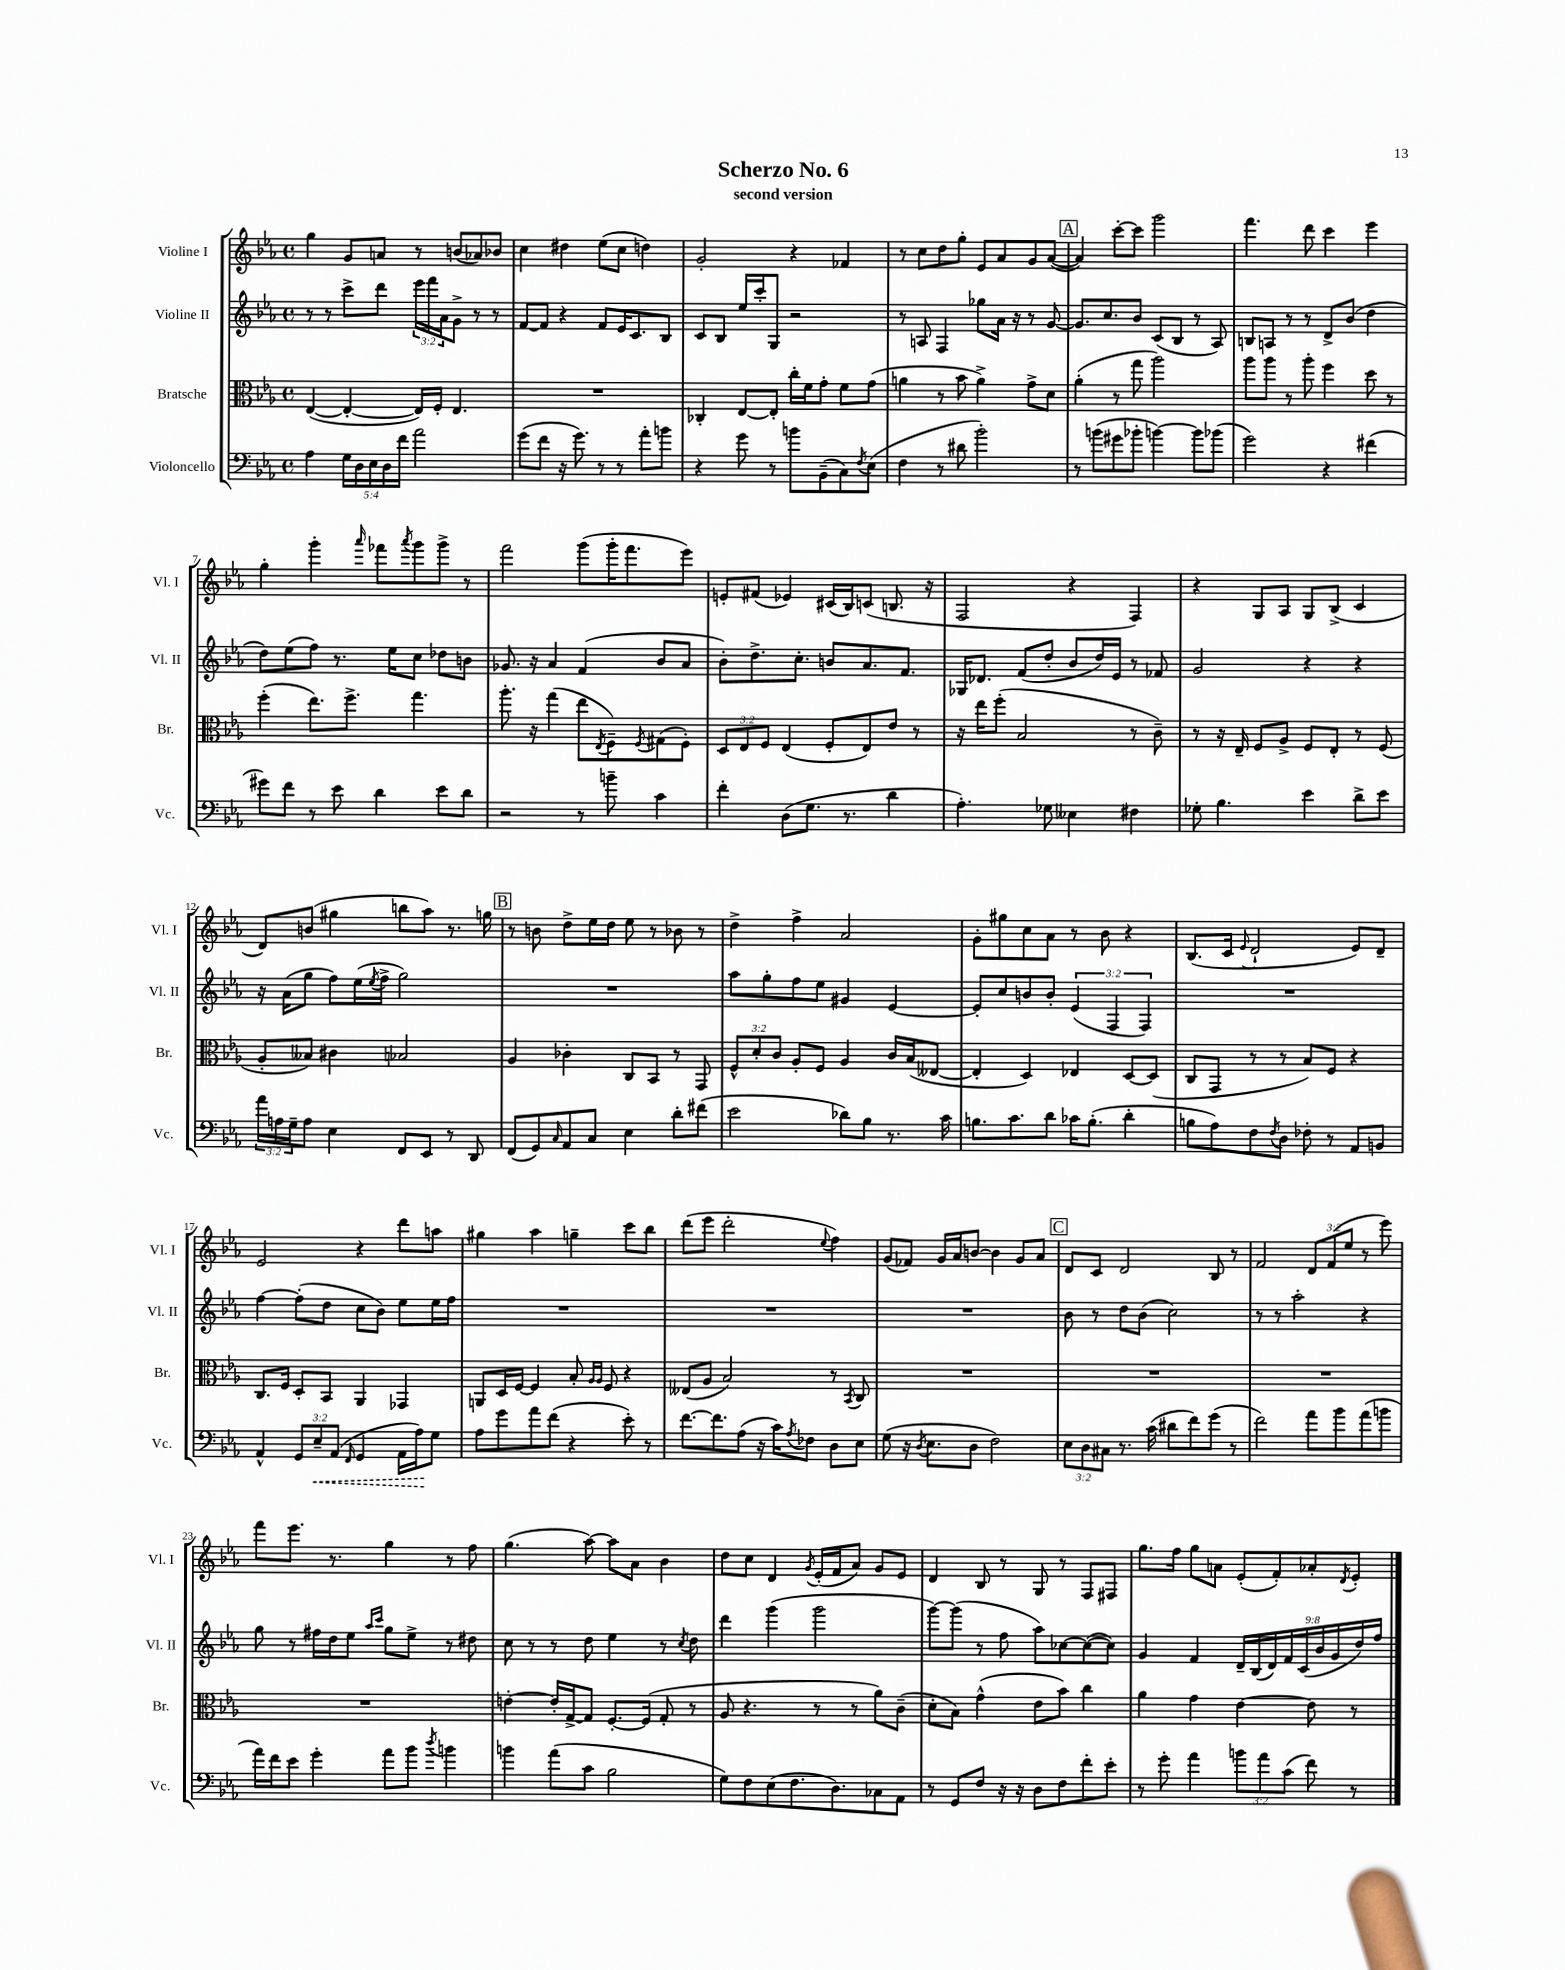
\header { title = "Scherzo No. 6" subtitle = "second version" }
<<
\new StaffGroup <<
\new Staff = "s0" \with { instrumentName = "Violine I" shortInstrumentName = "Vl. I" } {
    \clef treble \key ees \major \defaultTimeSignature \time 4/4 \override Staff.TupletNumber.text = #tuplet-number::calc-fraction-text
    g''4 g'8 a'8 r8 b'8( aes'8) bes'8 |
    c''4 dis''4 ees''8( c''8 d''4) |
    g'2-. r4 fes'4 |
    r8 c''8 d''8 g''8-. ees'8 aes'8 g'8 aes'8~( |
    \mark \markup { \box "A" } aes'4) c'''8~-. c'''8 g'''2 |
    f'''4. d'''8 c'''4 ees'''4 |
    g''4-. g'''4-. \grace { aes'''16 } fes'''8 \acciaccatura { aes'''8 } g'''8 g'''8-> r8 |
    f'''2 g'''8( g'''16-. f'''8. ees'''8) |
    e'8-. fis'8( ees'4) cis'16( bes16) c'8( b8. r16 |
    f2 r4 f4) |
    r4 g8 aes8 g8 bes8->( c'4 |
    d'8) b'8( gis''4 b''8 aes''8) r8. g''16 |
    \mark \markup { \box "B" } r8 b'8 d''8-> ees''16 d''16 ees''8 r8 bes'8 r8 |
    d''4-> f''4-> aes'2 |
    g'8-. gis''8 c''8 aes'8 r8 bes'8 r4 |
    bes8.( c'16 \appoggiatura { ees'8 } d'2-! ees'8) d'8-- |
    ees'2 r4 d'''8 a''8 |
    gis''4 aes''4 g''4-- c'''8 bes''8 |
    d'''8( ees'''8 d'''2-. \appoggiatura { ees''8 } f''4) |
    g'8( fes'8) g'16 aes'16 b'8~ b'4 g'8 aes'8 |
    \mark \markup { \box "C" } d'8 c'8 d'2 bes8 r8 |
    f'2 \tuplet 3/2 { d'8 f'8( ees''8 } r8 ees'''8) |
    f'''8 ees'''8. r8. g''4 r8 f''8 |
    g''4.( aes''8~) aes''8 aes'8 bes'4 |
    d''8 c''8 d'4 \acciaccatura { g'8 } ees'16-.( f'16 aes'8) g'8 ees'8 |
    d'4 bes8 r8 g8 r8 f8 fis8 |
    g''8. f''16 g''8 a'8 ees'8-.( f'8-.) aes'8-. \acciaccatura { d'8 } ees'8-. \bar "|." |
}
\new Staff = "s1" \with { instrumentName = "Violine II" shortInstrumentName = "Vl. II" } {
    \clef treble \key ees \major \defaultTimeSignature \time 4/4 \override Staff.TupletNumber.text = #tuplet-number::calc-fraction-text
    r8 r8 c'''8-> d'''8 \tuplet 3/2 { ees'''16 f'''16 aes'16 } g'8-> r8 r8 |
    f'8~ f'8 r4 f'8 ees'16 c'8. bes8 |
    c'8 bes8 ees''16 c'''16-. g8 r2 |
    r8 a8 f4 ges''8 aes'16 r16 r8 g'8~ |
    \mark \markup { \box "A" } g'8. c''8. bes'8 c'8( bes8 r8 aes8) |
    b8 a8 r8 r8 d'8-> bes'8( d''4 |
    d''8) ees''8( f''8) r8. ees''16 c''8 des''8 b'8 |
    ges'8. r16 aes'4 f'4( bes'8 aes'8 |
    bes'8-.) d''8.-> c''8.-. b'8 aes'8. f'8. |
    ges16 des'8. f'8( d''8-. bes'8 d''16) ees'16 r8 fes'8 |
    g'2 r4 r4 |
    r16 aes'16( g''8 f''8) ees''16( \acciaccatura { ees''8 } f''16-> g''2) |
    \mark \markup { \box "B" } R1 |
    aes''8 g''8-. f''8 ees''8 gis'4 ees'4~ |
    ees'8-. c''8 b'8 b'8-. \tuplet 3/2 { ees'4( f4 f4) } |
    R1 |
    f''4~ f''8-.( d''8 c''8 bes'8) ees''8 ees''16 f''16 |
    R1 |
    R1 |
    R1 |
    \mark \markup { \box "C" } bes'8 r8 d''8 bes'8( c''2) |
    r8 r8 aes''2-. r4 |
    g''8 r8 fis''16 d''16 ees''8 \grace { aes''16 c'''16 } g''8 ees''8-> r8 dis''8 |
    c''8 r8 r8 d''8 ees''4 r8 \acciaccatura { c''8 } d''8 |
    d'''4 g'''4( g'''2 |
    g'''8~) g'''8( r8 f''8 aes''8) ces''8~ ces''8~( ces''8) |
    g'4 f'4 \tuplet 9/8 { d'16-- bes16( d'16) f'16 c'16( bes'16 g'16 d''16) f''16 } \bar "|." |
}
\new Staff = "s2" \with { instrumentName = "Bratsche" shortInstrumentName = "Br." } {
    \clef alto \key ees \major \defaultTimeSignature \time 4/4 \override Staff.TupletNumber.text = #tuplet-number::calc-fraction-text
    ees4~( ees4~-. ees16) f16-. ees4. |
    R1 |
    ces4-. ees8~ ees8-. c''16-. f'16 g'8-. f'8 g'8( |
    a'4 r8 bes'8 a'4->) g'8-> d'8 |
    \mark \markup { \box "A" } aes'4-.( r8 g''8 aes''2) |
    aes''8 aes''8 r8 aes''8-. f''4 d''8 r8 |
    f''4-.( ees''8.) f''8.-> g''4. |
    aes''8.-. r16 g''4( ees''8 \acciaccatura { ees8 } f8--) \acciaccatura { f8 } gis8( f8-.) |
    \tuplet 3/2 { d8 ees8 f8 } ees4( f8-. ees8) ees'8 r8 |
    r16 ees''16 f''8-.( bes2 r8 c'8--) |
    r8 r16 ees16-- f8 aes8-> f8 ees8-. r8 f8( |
    aes8-. beses8) cis'4 bes2 |
    \mark \markup { \box "B" } aes4 ces'4-. c8 bes,8 r8 g,8 |
    \tuplet 3/2 { f8-^ d'8-. c'8 } aes8-. f8 aes4 c'16 bes16( eeses8~ |
    eeses4-. d4) ees4 d8~ d8( |
    c8 g,8 r8 r8 bes8) f8 r4 |
    c8. f16 d8-. bes,8 aes,4 ges,4 |
    a,8 d16 f16~ f4 bes8-. \grace { aes16 aes16 } f8 r4 |
    eeses8( aes8 bes2) r8 \acciaccatura { bes,8 } c8 |
    R1 |
    \mark \markup { \box "C" } R1 |
    R1 |
    R1 |
    e'4~-. e'16-. g16~-> g8 f8.~-. f16( g8-. r8 |
    aes8 r4. r8 r8 aes'8) c'8--( |
    d'8-. bes8) g'4-^( ees'8 bes'8) c''4 |
    aes'4 g'4 ees'4~ ees'8 r8 \bar "|." |
}
\new Staff = "s3" \with { instrumentName = "Violoncello" shortInstrumentName = "Vc." } {
    \clef bass \key ees \major \defaultTimeSignature \time 4/4 \override Staff.TupletNumber.text = #tuplet-number::calc-fraction-text
    aes4 \tuplet 5/4 { g16 d16 ees16 d16 f'16 } aes'2 |
    g'8( f'8 r16 g'8.) r8 r8 aes'8-. b'8 |
    r4 g'8 r8 b'8 bes,8--( c8) \acciaccatura { f8 } ees8( |
    f4 r8 dis'8 bes'2-.) |
    \mark \markup { \box "A" } r8 b'8( gis'8 bes'8-. b'4~) b'8 bes'8( |
    g'2) r4 fis'4( |
    gis'8) f'8 r8 ees'8 d'4 ees'8 d'8 |
    r2 r8 b'8-- c'4 |
    f'4-. d8( g8. r8. d'4 |
    aes4.-.) ges8 eeses4 fis4 |
    ges8-. bes4. ees'4 d'8-> ees'8 |
    \tuplet 3/2 { aes'16 a16 g16-- } a8 ees4 f,8 ees,8 r8 d,8 |
    \mark \markup { \box "B" } f,8( g,8) \grace { c16 } aes,8 c8 ees4 d'8-. fis'8( |
    ees'2 des'8) bes8 r8. c'16 |
    b8. c'8. d'8 ces'16 b8.-.( d'4-. |
    b8 aes8) f8 \acciaccatura { f8 } d8 fes8-. r8 aes,8 b,8 |
    aes,4-^ \tuplet 3/2 { g,8 \once \override Hairpin.style = #'dashed-line ees8--\< aes,8( } \grace { f,16 } g,4 aes,16 aes16\!) g8 |
    aes8 g'8 aes'8 f'8( r4 ees'8-.) r8 |
    f'8.~ f'8. aes8( r16 c'16) \acciaccatura { aes8 } fes8 d8 ees8 |
    g8( r16 \acciaccatura { d8 } ees8. d8 f2) |
    \mark \markup { \box "C" } \tuplet 3/2 { ees8 d8 cis8 } r8. c'16( dis'8 f'8) g'8( r8 |
    f'2) aes'8 bes'8 aes'8( b'8 |
    aes'16) f'16 ees'8 g'4-. aes'8 bes'8 \acciaccatura { d''8 } b'4 |
    b'4 aes'8( c'8 bes2 |
    g8) f8 ees8( f8. d8.) ces8 aes,8 |
    r8 g,8 f8 r16 r16 d8 f8 f'8-. ees'8-. |
    r8 g'8-. aes'4 \tuplet 3/2 { b'8 aes'8 c'8( } f'8) r8 \bar "|." |
}
>>
>>
